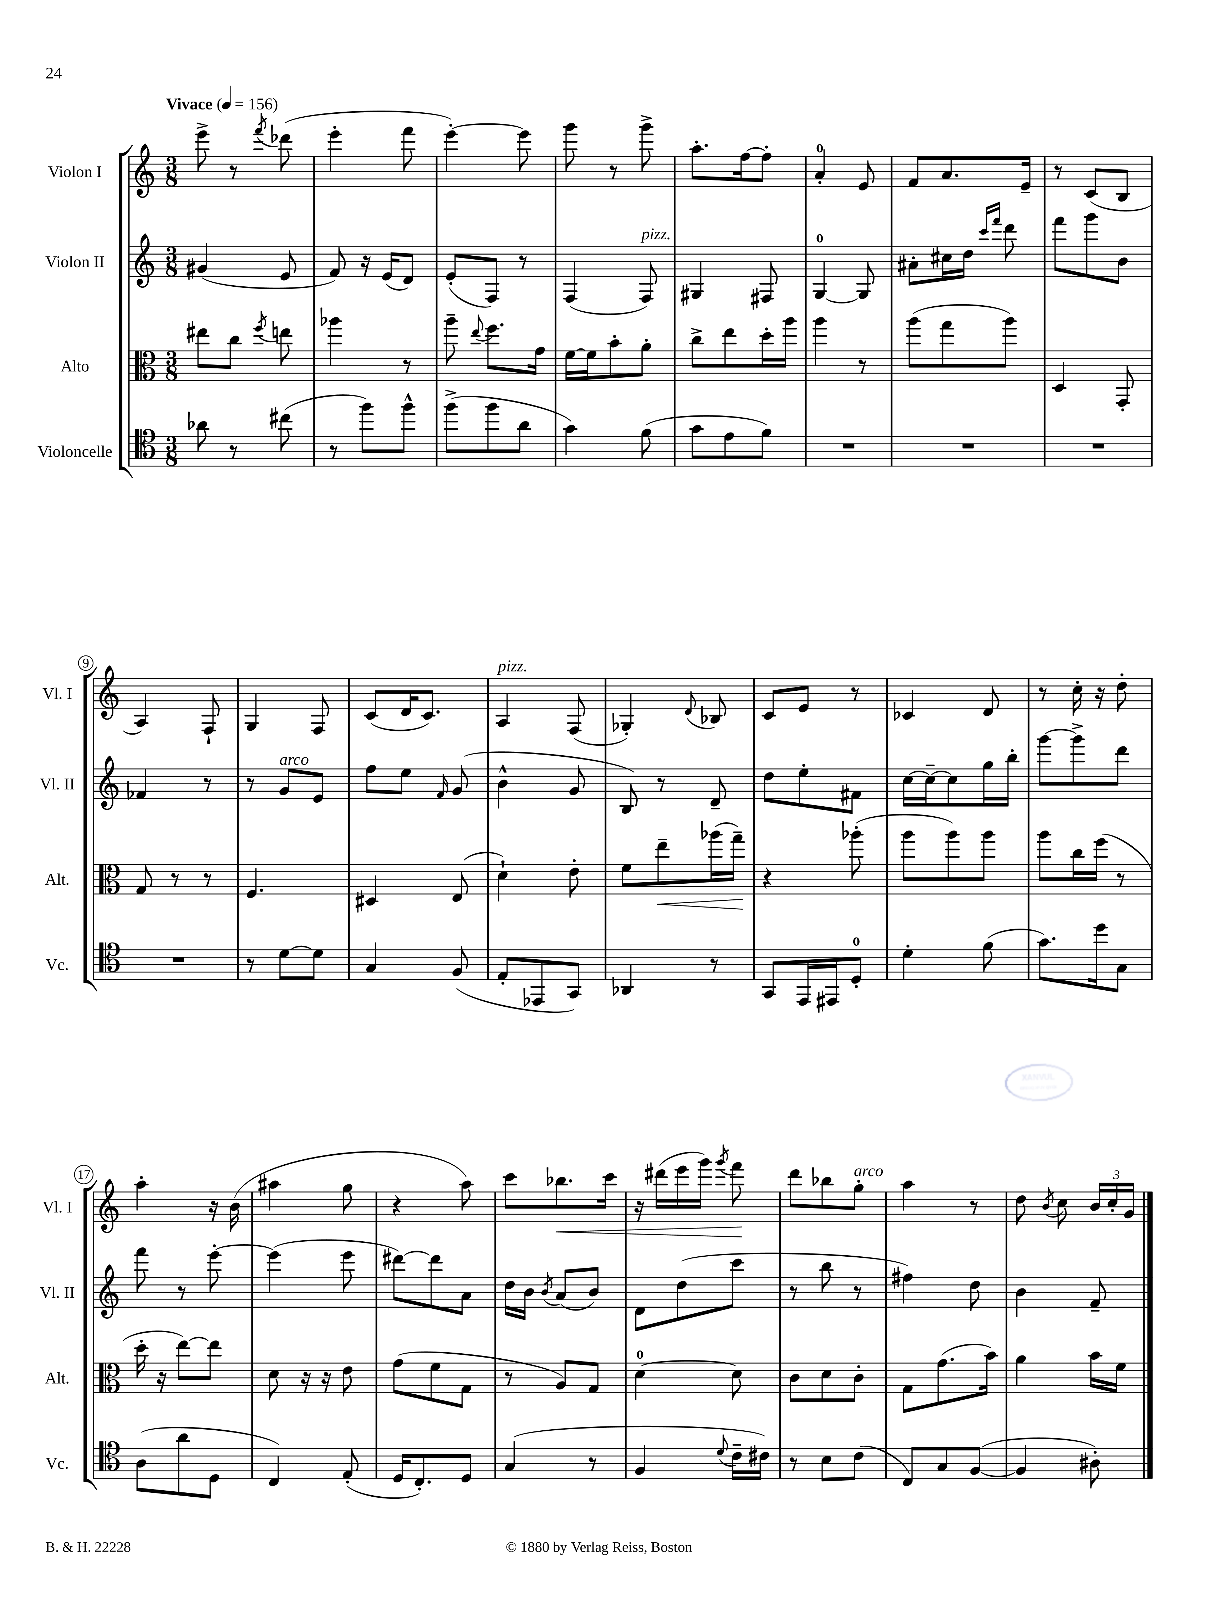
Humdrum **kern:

**kern	**kern	**kern	**kern
*staff4	*staff3	*staff2	*staff1
*clefC4	*clefC3	*clefG2	*clefG2
*k[]	*k[]	*k[]	*k[]
*M3/8	*M3/8	*M3/8	*M3/8
*MM156	*MM156	*MM156	*MM156
8a-\	8ee#\L	(4g#/	8eee^\
8r	8cc\J	.	8r
.	8qff/	.	8qfff/
(8cc#\	8ee\	8e/	(8ddd-\
=	=	=	=
8r	4aa-\	8f/)	4eee'\
8ff\L)	.	16r	.
.	.	(16e/LK	.
8ff^^\J	8r	8d/J)	8fff\
=	=	=	=
(8ff^\L	8aa~\	(8e'/L	[4eee'\)
.	8qqee/	.	.
8ff\	8.ff\L	8F/J)	.
8a\J	.	8r	8eee\]
.	16g\Jk	.	.
=	=	=	=
4g\)	[16f\LL	(4F/	8ggg\
.	16f\]J	.	.
.	8b'\	.	8r
(8f\	8a'\J	8F/)	8ggg^\
=	=	=	=
8g\L	8cc^\L	4G#/	8.aa'\L
8e\	8ee\	.	.
.	.	.	[16ff\k
8f\J)	16dd'\L	8F#/	8ff'\]J
.	16aa\JJ	.	.
=	=	=	=
4.r	4aa\	[4G/	4a'/
.	8r	8G/]	8e/
=	=	=	=
4.r	(8aa\L	8a#'\L	8f/L
.	8gg\	16cc#\L	8.a/
.	.	16dd\JJ	.
.	.	16qqccc/LL	.
.	.	16qqfff/JJ	.
.	8aa\J)	8ddd\	.
.	.	.	16e~/Jk
=	=	=	=
4.r	4D/	8fff\L	8r
.	.	8ggg\	(8c/L
.	8GG'/	8b\J	8B/J
=	=	=	=
4.r	8G/	4f-/	4A/)
.	8r	.	.
.	8r	8r	8F`/
=	=	=	=
8r	4.F/	8r	4G/
[8d\L	.	8g/L	.
8d\]J	.	8e/J	8F/
=	=	=	=
4G/	4D#/	8ff\L	(8c/L
.	.	8ee\J	16d/K
.	.	.	8.c/J)
.	.	16qqf/	.
(8F/	(8E/	(8g/	.
=	=	=	=
8E'/L	4d`\)	4b^^\	4A/
8EE-/	.	.	.
8GG/J)	8e'\	8g/	(8F/
=	=	=	=
4AA-/	8f\L	8B/)	4G-'/)
.	8ee~\	8r	.
.	.	.	8qqd/
8r	(16aa-\L	8d~/	8B-/
.	16gg~\JJ)	.	.
=	=	=	=
8GG/L	4r	8dd\L	8c/L
16EE/L	.	8ee'\	8e/J
16EE#/J	.	.	.
8D'/J	(8aa-'\	8f#\J	8r
=	=	=	=
4d'\	8aa\L	[16cc\LL	4c-/
.	.	16cc~\_J	.
.	8aa\)	8cc\]	.
(8f\	8aa\J	16gg\L	8d/
.	.	16bb'\JJ	.
=	=	=	=
8.g\L)	8aa\L	[8ggg\L	8r
.	16cc\L	8ggg^\]	16cc'\
16dd\k	(16ff\JJ	.	16r
8G\J	8r	8ddd\J	8dd'\
=	=	=	=
(8A\L	16dd'\	8fff\	4aa'\
.	16r	.	.
8a\	[8ee\L)	8r	.
8D\J	8ee\]J	[8eee'\	16r
.	.	.	(16b\
=	=	=	=
4C/)	8d\	(4eee\]	4aa#\
.	16r	.	.
.	16r	.	.
(8E'/	8e\	8eee\	8gg\
=	=	=	=
16D/LK	(8g\L	[8ddd#\L)	4r
8.C'/)	.	.	.
.	8f\	8ddd#\]	.
8D/J	8G\J	8a\J	8aa\)
=	=	=	=
(4G/	8r	16dd\LL	8ccc\L
.	.	16b\JJ	.
.	.	8qb/	.
.	8A/L)	(8a/L	8.bb-\
8r	8G/J	8b/J)	.
.	.	.	16ccc\Jk
=	=	=	=
4F/	[4d\	8d\L	16r
.	.	.	(16ddd#\LL
.	.	(8dd\	16eee\
.	.	.	16ggg\JJ)
8qqd/	.	.	8qggg/
16c~\LL	8d\]	8ccc\J	8fff\
16c#\JJ)	.	.	.
=	=	=	=
8r	8c\L	8r	8ddd\L
8B\L	8d\	8bb\	8bb-\
(8c\J	8c'\J	8r	8gg'\J
=	=	=	=
8C/L)	8G\L	4ff#\)	4aa\
8G/	(8.g\	.	.
([8F/J	.	8dd\	8r
.	16b\Jk)	.	.
=	=	=	=
4F/]	4a\	4b\	8dd\
.	.	.	8qb/
.	.	.	8cc\
8A#'\)	16b\LL	8f~/	24b/LL
.	.	.	24cc'/
.	16f\JJ	.	.
.	.	.	24g/JJ
==	==	==	==
*-	*-	*-	*-
